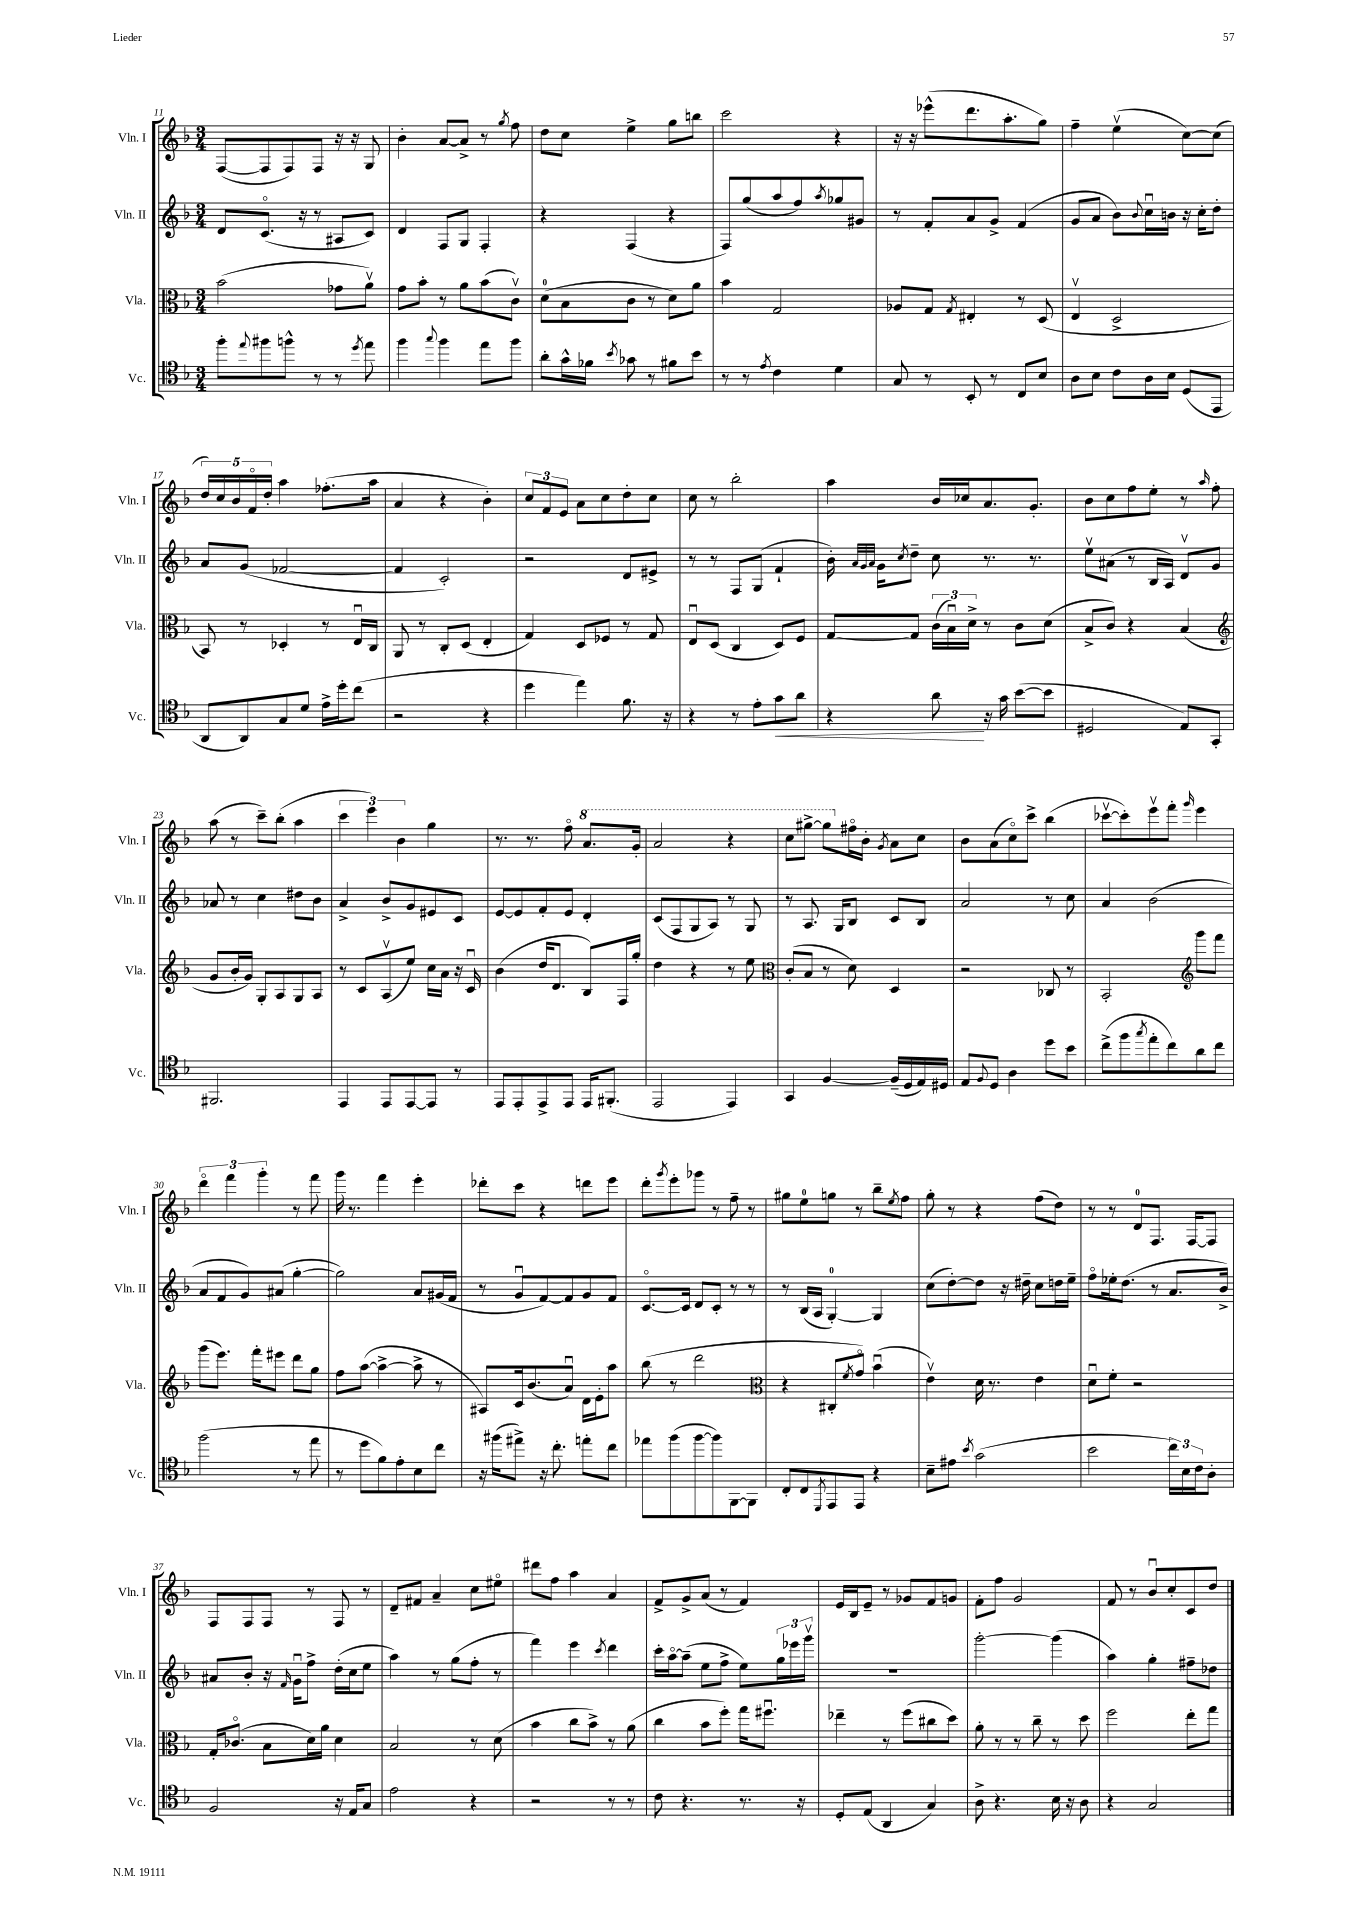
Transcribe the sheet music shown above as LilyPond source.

<<
\new StaffGroup <<
\new Staff = "s0" \with { instrumentName = "Vln. I" shortInstrumentName = "Vln. I" } {
    \clef treble \key f \major \numericTimeSignature \time 3/4
    f8~( f8 f8) f8 r16 r16 g8 |
    bes'4-. a'8~ a'8-> r8 \acciaccatura { g''8 } f''8 |
    d''8 c''8 e''4-> g''8 b''8 |
    c'''2 r4 |
    r16 r16 ees'''8-^( d'''8. a''8.-. g''8) |
    f''4-- e''4\upbow( c''8~) c''8( |
    \tuplet 5/4 { d''16) c''16 bes'16 f'16\flageolet d''16-. } a''4 fes''8.-.( a''16 |
    a'4 r4 bes'4-.) |
    \tuplet 3/2 { c''8 f'8 e'8 } a'8 c''8 d''8-. c''8 |
    c''8 r8 bes''2-. |
    a''4 bes'16 ces''16 a'8. g'8.-. |
    bes'8 c''8 f''8 e''8-. r8 \grace { a''16 } f''8-. |
    a''8( r8 c'''8--) bes''8-.( a''4 |
    \tuplet 3/2 { c'''4 e'''4) bes'4 } g''4 |
    r8. r8. f''8\flageolet \ottava #1 a''8. g''16-. |
    a''2 r4 |
    c'''8 gis'''8~-> gis'''8 \ottava #0 fis''16\flageolet bes'16-. \acciaccatura { g'8 } a'8 c''8 |
    bes'8 a'8( c''8\flageolet) c'''8-> bes''4( |
    ces'''8~\upbow ces'''8-.) e'''8\upbow f'''8-. \grace { g'''16 } e'''4 |
    \tuplet 3/2 { d'''4\flageolet f'''4 g'''4-. } r8 f'''8 |
    g'''16 r8. f'''4 e'''4-. |
    des'''8-. c'''8 r4 d'''8 e'''8 |
    d'''8-. \acciaccatura { g'''8 } e'''8-. ges'''8 r8 f''8-- r8 |
    gis''8 e''8-0 g''8 r8 bes''8-- \acciaccatura { e''8 } f''8 |
    g''8-. r8 r4 f''8( d''8) |
    r8 r8 d'8-0 f8. f16~ f8 |
    f8 f8 f8 r8 f8 r8 |
    d'8-- fis'8 a'4-- c''8 eis''8\flageolet |
    dis'''8 f''8 a''4 a'4 |
    f'8-> g'8-> a'8( r8 f'4) |
    e'16 bes16 e'8-- r8 ges'8 f'8 g'8 |
    f'8-. f''8 g'2 |
    f'8 r8 bes'8\downbow c''8-. c'8 d''8 \bar "|." |
}
\new Staff = "s1" \with { instrumentName = "Vln. II" shortInstrumentName = "Vln. II" } {
    \clef treble \key f \major \numericTimeSignature \time 3/4
    d'8 c'8.\flageolet( r16 r8 ais8 c'8) |
    d'4 f8 g8 f4-. |
    r4 f4( r4 |
    f8) g''8( a''8 f''8) \acciaccatura { a''8 } ges''8 gis'8 |
    r8 f'8-. a'8 g'8-> f'4( |
    g'8 a'8 bes'8) \appoggiatura { bes'8 } c''16\downbow b'16 r16 c''16-. d''8-. |
    a'8 g'8( fes'2~ |
    fes'4 c'2-.) |
    r2 d'8 eis'8-> |
    r8 r8 f8 g8( f'4-! |
    bes'16-.) \grace { a'32 g'32 a'32 } g'16 \acciaccatura { c''8 } d''8-- c''8 r8. r8. |
    e''8\upbow ais'8( r8 bes16 a16) d'8\upbow g'8 |
    aes'8 r8 c''4 dis''8 bes'8 |
    a'4-> bes'8-> g'8 eis'8 c'8 |
    e'8~ e'8 f'8-. e'8 d'4-. |
    c'8( f8 g8 a8) r8 g8 |
    r8 a8. g16 bes8 c'8 bes8 |
    a'2 r8 c''8 |
    a'4 bes'2( |
    a'8 f'8 g'8) ais'8( g''4~-. |
    g''2) a'8 gis'16( f'16 |
    r8 g'8\downbow f'8~) f'8 g'8 f'8 |
    c'8.~\flageolet c'16 d'8 c'8-. r8 r8 |
    r8 bes16( a16 g4-0~-.) g4 |
    c''8( d''8~-.) d''8 r16 dis''16-- c''8 d''16 e''16-- |
    f''8\flageolet ees''16-. d''8.( r8 a'8. bes'16->) |
    ais'8 bes'8-. r16 \grace { f'16 } g'16\downbow f''8-> d''16-.( c''16 e''8 |
    a''4) r8 g''8( f''8-. r8 |
    f'''4) e'''4 \acciaccatura { c'''8 } d'''4 |
    c'''16-. a''16~\flageolet a''8--( e''8 f''8-> e''8) \tuplet 3/2 { g''16 ees'''16 g'''16\upbow } |
    R2. |
    g'''2~-. g'''4( |
    a''4) g''4-. fis''8-- des''8 \bar "|." |
}
\new Staff = "s2" \with { instrumentName = "Vla." shortInstrumentName = "Vla." } {
    \clef alto \key f \major \numericTimeSignature \time 3/4
    bes'2( ges'8 a'8\upbow) |
    g'8 bes'8-. r8 a'8 bes'8( c'8\upbow) |
    d'8-0( bes8 c'8 r8 d'8) a'8 |
    bes'4 g2 |
    aes8 g8 \acciaccatura { g8 } eis4-. r8 d8( |
    e4\upbow d2-> |
    bes,8) r8 des4-. r8 e16\downbow c16 |
    a,8 r8 c8-. d8( e4-. |
    g4) d8 fes8 r8 g8 |
    e8\downbow d8( c4 d8) f8 |
    g8~ g8 \tuplet 3/2 { c'16( bes16\downbow) d'16-> } r8 c'8 d'8( |
    bes8-> c'8) r4 bes4( |
    \clef treble g'8 bes'16-. g'16) g8-. a8 g8 a8 |
    r8 c'8 a8\upbow( e''8) c''16 a'16 r16 c'16\downbow |
    bes'4( d''16 d'8. bes8) f16 g''16-. |
    d''4 r4 r8 e''8 |
    \clef alto c'8-.( bes8 r8 d'8) d4 |
    r2 ces8 r8 |
    bes,2-. \clef treble g'''8 f'''8 |
    g'''8( e'''8.) f'''16-. eis'''8 d'''8 g''8 |
    f''8 a''8~( a''4~-> a''8-> r8 |
    ais8) c'16 bes'8.( a'8\downbow) d'16 e'16-. a''8 |
    bes''8( r8 d'''2 |
    \clef alto r4 cis8-. \acciaccatura { f'8 } g'8\flageolet) bes'4\downbow( |
    e'4\upbow) d'16 r8. e'4 |
    d'8\downbow f'8-. r2 |
    g16-. ces'8.\flageolet( bes8 d'16) a'16 d'4 |
    bes2 r8 d'8( |
    bes'4 c''8 bes'8->) r8 a'8( |
    c''4 bes'8 f''8-.) g''16 fis''8.\downbow |
    ees''4-- r8 f''8( cis''8 d''8) |
    a'8-. r8 r8 c''8-- r8 d''8 |
    f''2 e''8-. g''8 \bar "|." |
}
\new Staff = "s3" \with { instrumentName = "Vc." shortInstrumentName = "Vc." } {
    \clef tenor \key f \major \numericTimeSignature \time 3/4
    f''8-. \appoggiatura { e''8 } fis''8 f''8-^ r8 r8 \acciaccatura { d''8 } e''8 |
    f''4 \appoggiatura { g''8 } f''4 e''8 f''8 |
    a'8-. g'16-^ fes'16 \acciaccatura { bes'8 } ges'8 r8 fis'8 bes'8 |
    r8 r8 \acciaccatura { e'8 } c'4 d'4 |
    g8 r8 bes,8-. r8 c8 bes8 |
    a8 bes8 c'8 a16 bes16 d8( e,8 |
    a,8 a,8) g8 d'8 e'16-> d''16-. c''8( |
    r2 r4 |
    d''4 e''4) f'8. r16 |
    r4 r8 e'8-. g'8\< a'8 |
    r4 a'8\! r16 g'16 bes'8~( bes'8 |
    dis2 e8) g,8-. |
    fis,2. |
    e,4 e,8 e,8~ e,8 r8 |
    e,8 e,8-. e,8-> e,8 e,16 fis,8.-.( |
    e,2 e,4) |
    g,4 f4~ f16--( d16 e16) dis16 |
    e8 \appoggiatura { f8 } d8 a4 d''8 bes'8 |
    c''8->( f''8 \acciaccatura { g''8 } e''8-. c''8) a'8 c''8 |
    f''2( r8 e''8 |
    r8 d''8 f'8) e'8-. bes8 c''8 |
    r16 fis''16( eis''8->) r16 c''8.-. e''8-. c''8 |
    ees''8 f''8( f''8~ f''8) f,8~ f,8 |
    c8-. c8 \acciaccatura { d,8 } e,8 e,8 r4 |
    bes8-- eis'8 \acciaccatura { bes'8 } g'2( |
    bes'2 \tuplet 3/2 { c''16) bes16 c'16 } a8-. |
    f2 r16 e16 g8 |
    e'2 r4 |
    r2 r8 r8 |
    c'8 r4. r8. r16 |
    d8-. e8( a,4 g4) |
    a8-> r4. bes16 r16 a8 |
    r4 g2 \bar "|." |
}
>>
>>
\layout { \context { \Score currentBarNumber = #11 } }
